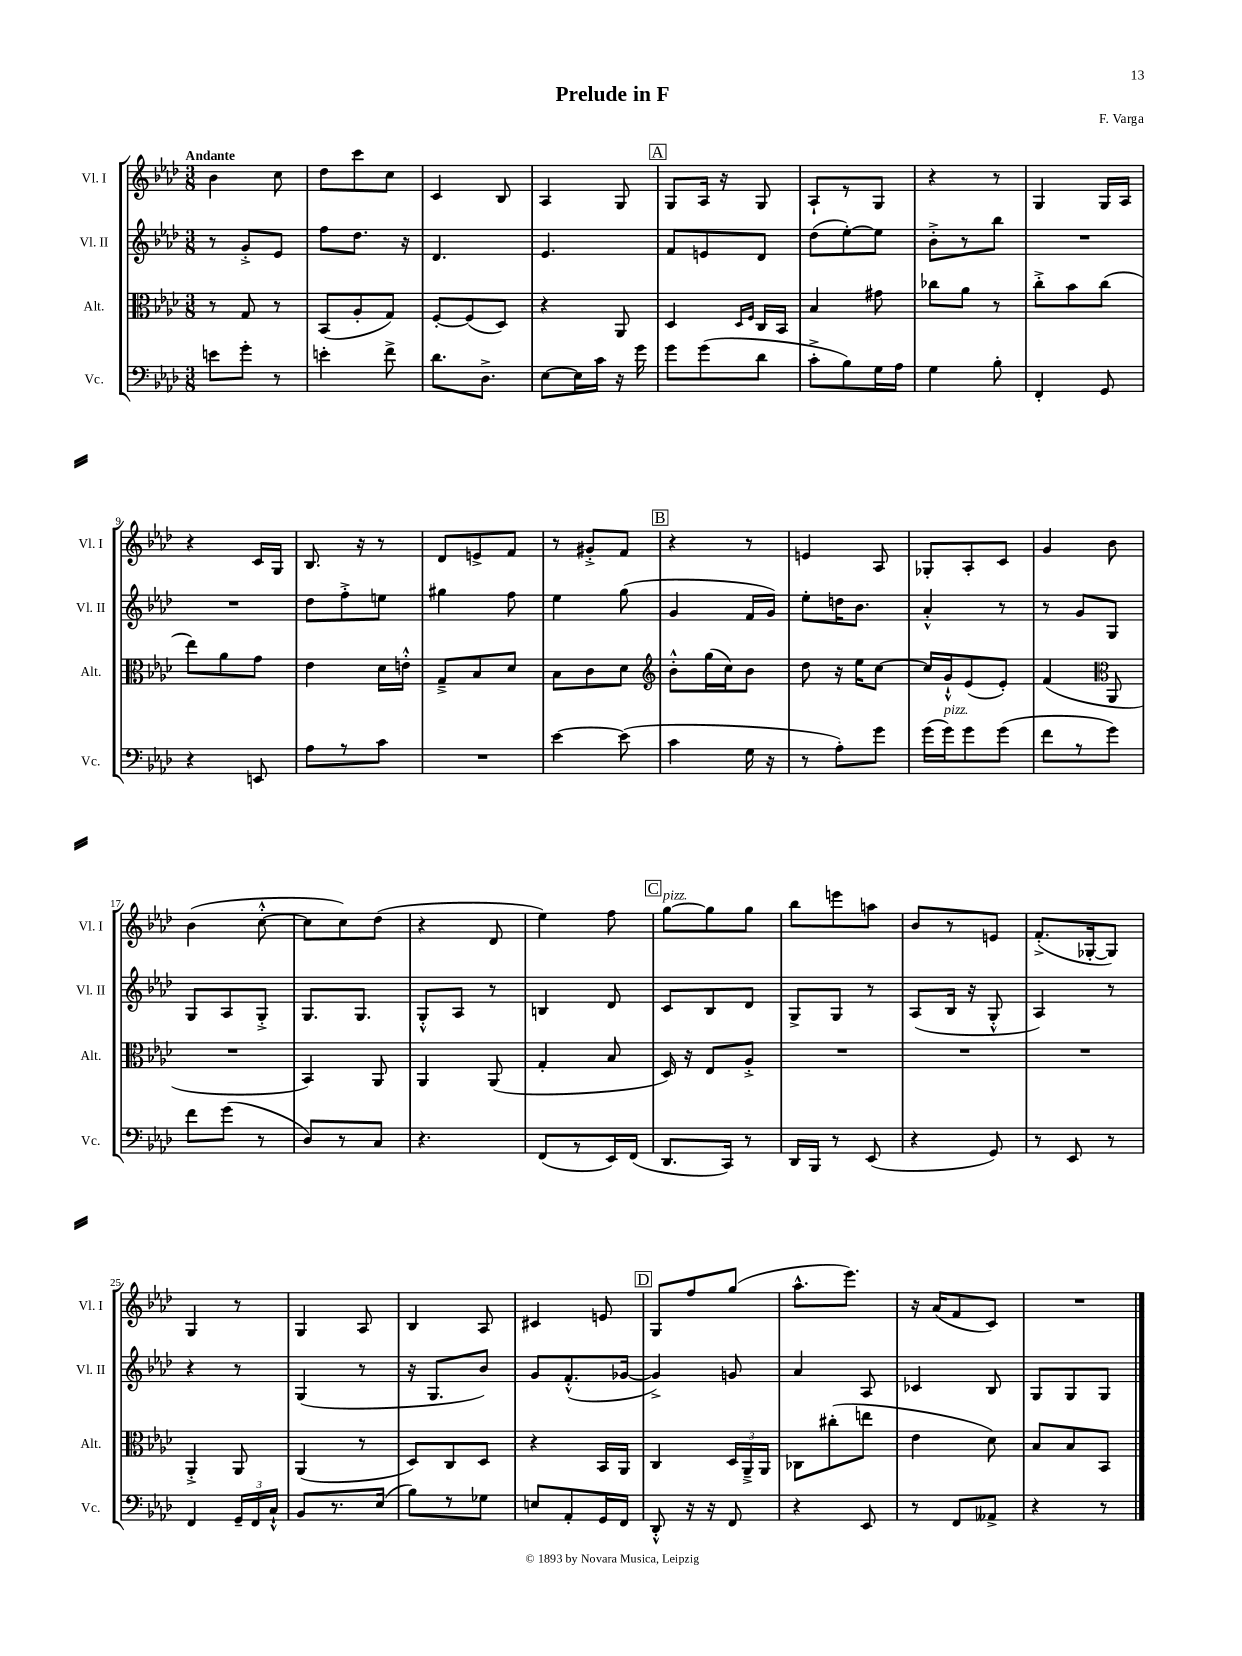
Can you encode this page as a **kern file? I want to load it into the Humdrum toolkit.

**kern	**kern	**kern	**kern
*staff4	*staff3	*staff2	*staff1
*clefF4	*clefC3	*clefG2	*clefG2
*k[b-e-a-d-]	*k[b-e-a-d-]	*k[b-e-a-d-]	*k[b-e-a-d-]
*M3/8	*M3/8	*M3/8	*M3/8
8e	8r	8r	4b-
8g'	8G	8g'^	.
8r	8r	8e-	8cc
=	=	=	=
4e'	(8BB-	8ff	8dd-
.	8A-'	8.dd-	8ccc
8f^	8G)	.	8cc
.	.	16r	.
=	=	=	=
8.d-	[8F'	4.d-	4c
.	(8F]	.	.
8.D-^	.	.	.
.	8D-)	.	8B-
=	=	=	=
[8E-	4r	4.e-	4A-
16E-]	.	.	.
16c	.	.	.
16r	8AA-	.	8G
16g	.	.	.
=	=	=	=
8g	4D-	8f	8G
(8g	.	8e	16A-
.	.	.	16r
.	16qqD-	.	.
.	16qqF	.	.
8d-	16C	8d-	8G
.	16BB-	.	.
=	=	=	=
8c'^	4B-	(8dd-	8A-`
8B-)	.	[8ee-')	8r
16G	8g#	8ee-]	8G
16A-	.	.	.
=	=	=	=
4G	8cc-	8b-'^	4r
.	8a-	8r	.
8B-'	8r	8bb-	8r
=	=	=	=
4FF'	8cc'^	4.r	4G
.	8b-	.	.
8GG	(8cc	.	16G
.	.	.	16A-
=	=	=	=
4r	8ee-)	4.r	4r
.	8a-	.	.
8EE	8g	.	16c
.	.	.	16G
=	=	=	=
8A-	4e-	8dd-	8.B-
8r	.	8ff'^	.
.	.	.	16r
8c	16d-	8ee	8r
.	16e'^^	.	.
=	=	=	=
4.r	8G~^	4gg#	8d-
.	8B-	.	8e^
.	8d-	8ff	8f
=	=	=	=
[4e-	8B-	4ee-	8r
.	8c	.	8g#'^
(8e-]	8d-	(8gg	8f
=	=	=	=
*	*clefG2	*	*
4c	8b-'^^	4g	4r
.	(16gg	.	.
.	16cc)	.	.
16G	8b-	16f	8r
16r	.	16g)	.
=	=	=	=
8r	8dd-	8ee-'	4e
8A-')	16r	16dd	.
.	16ee-	8.b-	.
8g	[8cc	.	8A-
=	=	=	=
(16g	16cc]	4a-'^^	8G-'
16g)	16g`^^	.	.
8g	(8e-	.	8A-'
(8g	8e-')	8r	8c
=	=	=	=
8f	(4f	8r	4g
8r	.	8g	.
*	*clefC3	*	*
8g)	8AA-	8G	8b-
=	=	=	=
8f	4.r	8G	(4b-
(8g	.	8A-	.
8r	.	8G'^	[8cc'^^
=	=	=	=
8D-)	4BB-)	8.G	8cc]
8r	.	.	8cc)
.	.	8.G	.
8C	8AA-	.	(8dd-
=	=	=	=
4.r	4AA-	8G'^^	4r
.	.	8A-	.
.	(8AA-	8r	8d-
=	=	=	=
(8FF	4G'	4B	4ee-)
8r	.	.	.
16EE-)	8B-	8d-	8ff
(16FF	.	.	.
=	=	=	=
8.DD-	16D-)	8c	[8gg
.	16r	.	.
.	8E-	8B-	8gg]
16CC)	.	.	.
8r	8A-'^	8d-	8gg
=	=	=	=
16DD-	4.r	8G^	8bb-
16BBB-	.	.	.
8r	.	8G	8eee
(8EE-	.	8r	8aa
=	=	=	=
4r	4.r	(8A-	8b-
.	.	16B-	8r
.	.	16r	.
8GG)	.	8G'^^	8e
=	=	=	=
8r	4.r	4A-)	(8.f'^
8EE-	.	.	.
.	.	.	[16G-'
8r	.	8r	8G-])
=	=	=	=
4FF	4AA-'^	4r	4G
24GG~	8AA-	8r	8r
24FF	.	.	.
24C`^^	.	.	.
=	=	=	=
8BB-	(4AA-	(4G	4G
8.r	.	.	.
.	8r	8r	8A-
(16E-	.	.	.
=	=	=	=
8B-)	8D-)	16r	4B-
.	.	8.G	.
8r	8C	.	.
8G-	8D-	8b-)	8A-
=	=	=	=
8E	4r	8g	4c#
8AA-'	.	(8.f'^^	.
16GG	16BB-	.	8e
16FF	16AA-	[16g-	.
=	=	=	=
8DD-'^^	4C	4g-^])	8G
16r	.	.	8ff
16r	.	.	.
8FF	24D-	8g	(8gg
.	24AA-~^	.	.
.	24AA-	.	.
=	=	=	=
4r	8C-	4a-	8.aa-^^
.	(8cc#'	.	.
.	.	.	8.eee-)
8EE-	8ee	8A-	.
=	=	=	=
8r	4e-	4c-	16r
.	.	.	(16a-
8FF	.	.	8f
8AA--^	8d-)	8B-	8c)
=	=	=	=
4r	8B-	8G	4.r
.	8B-	8G	.
8r	8BB-	8G	.
==	==	==	==
*-	*-	*-	*-
